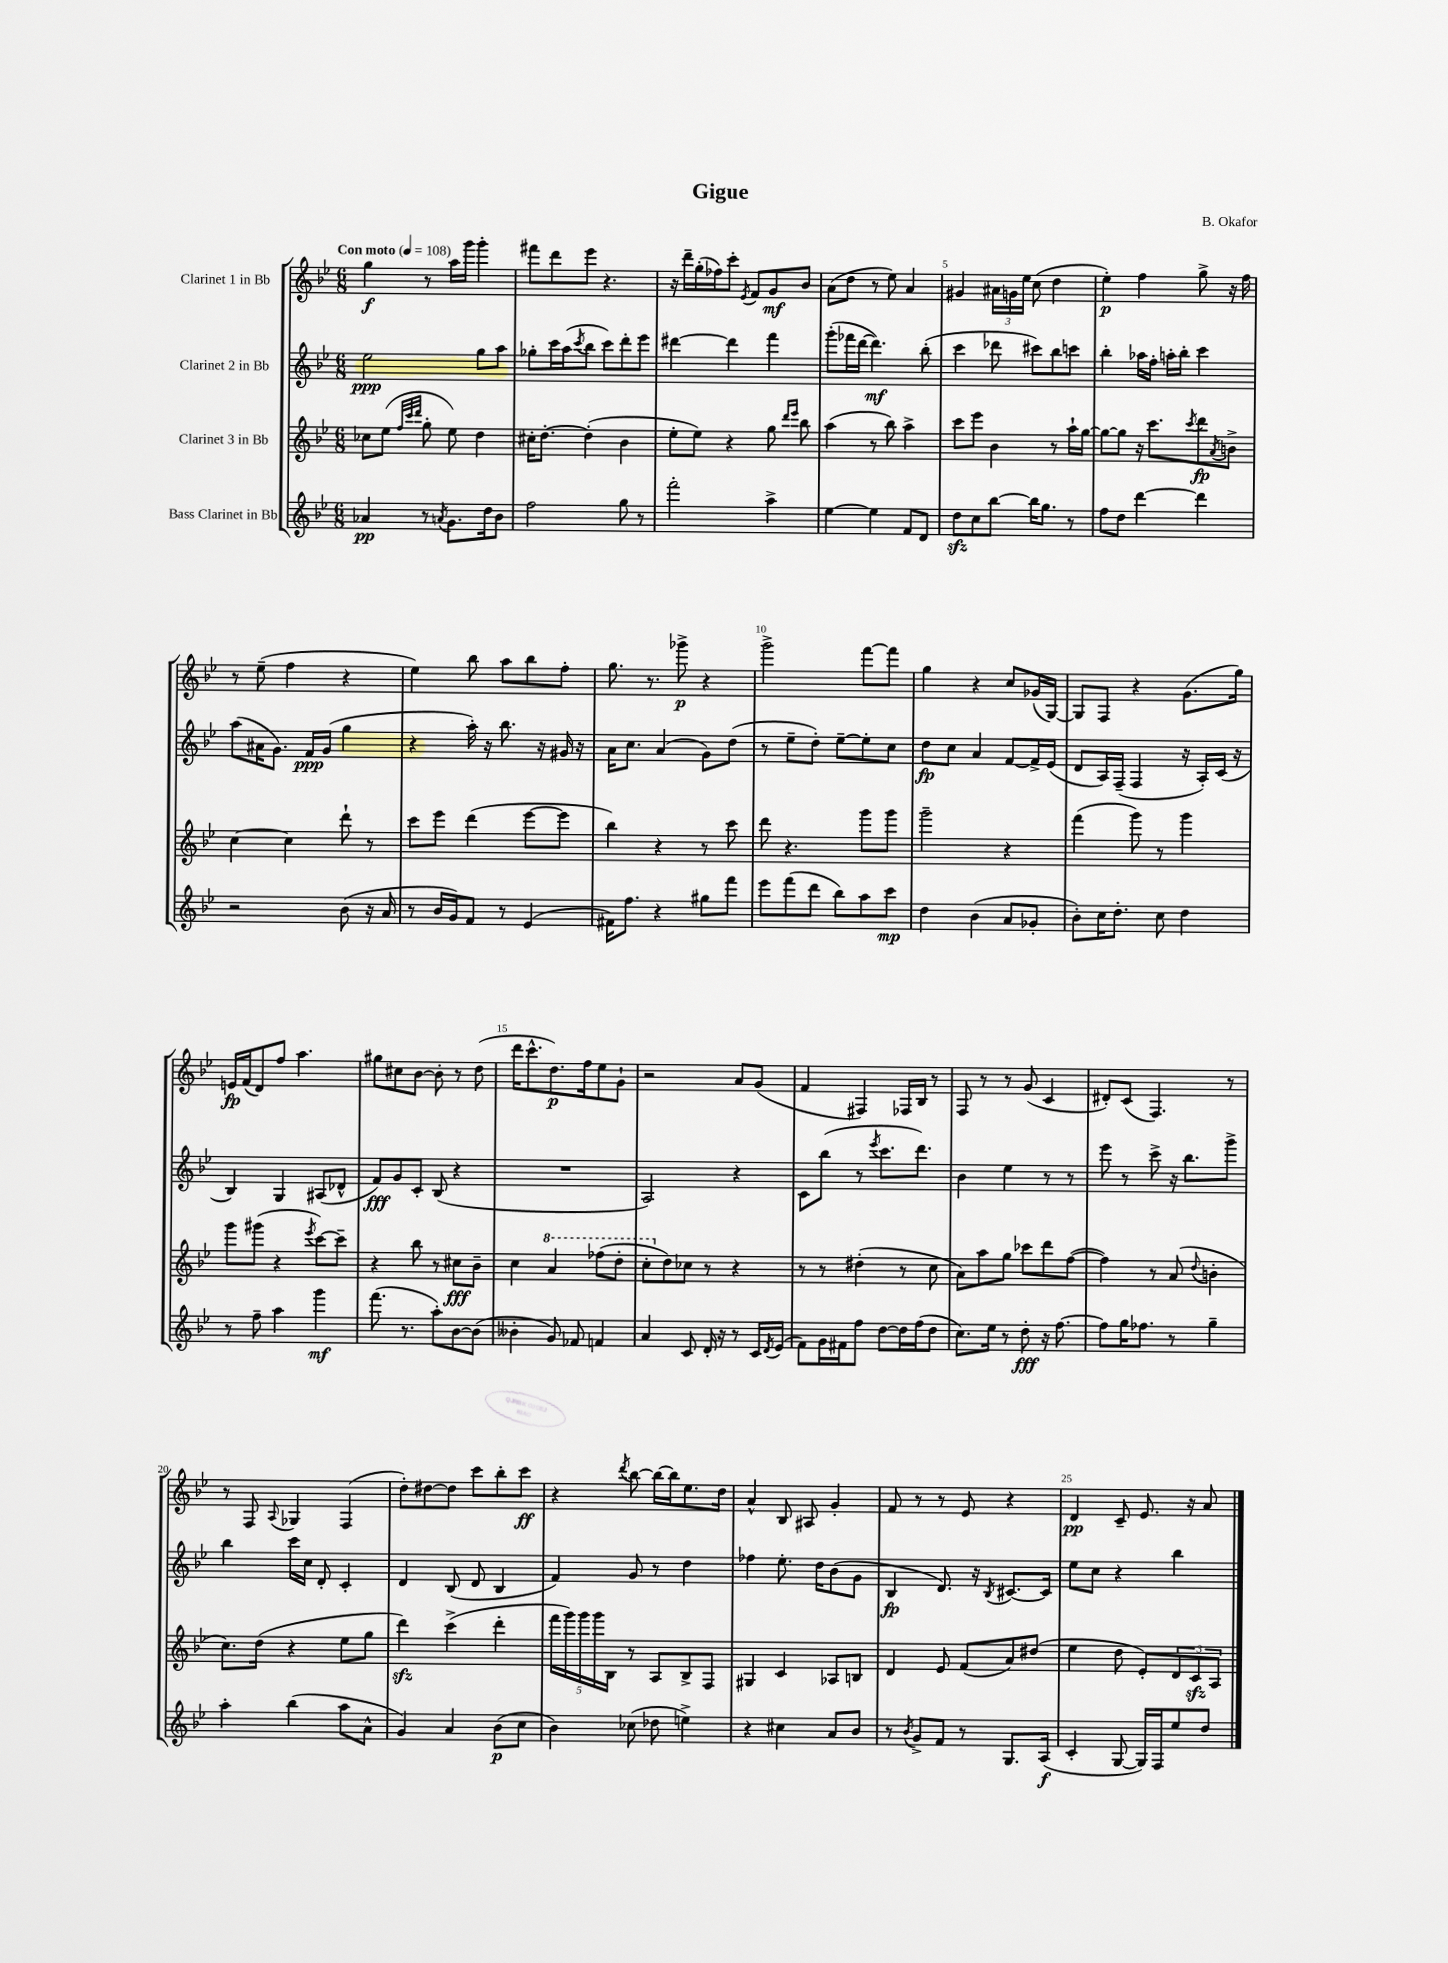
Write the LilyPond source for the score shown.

\header { title = "Gigue" composer = "B. Okafor" }
<<
\new StaffGroup <<
\new Staff = "s0" \with { instrumentName = "Clarinet 1 in Bb" } {
    \clef treble \key bes \major \numericTimeSignature \time 6/8 \tempo "Con moto" 4 = 108
    g''4\f r8 a''16 g'''16 g'''4-. |
    fis'''8 d'''8 ees'''8 r4. |
    r16 d'''16-- g''16-.( fes''16) c'''8-. \acciaccatura { ees'8 } f'8 g'8\mf bes'8 |
    a'8( d''8 r8 ees''8) a'4 |
    gis'4 \tuplet 3/2 { ais'16 g'16 ees''16 } c''8( d''4 |
    ees''4-.\p) f''4 g''8-> r16 f''16 |
    r8 ees''8--( f''4 r4 |
    ees''4) bes''8 a''8 bes''8 f''8-. |
    g''8. r8. ges'''8->\p r4 |
    g'''2-> f'''8~ f'''8 |
    g''4 r4 c''8 ges'16( g16~) |
    g8 f8 r4 g'8.( g''16) |
    e'16\fp f'16( d'8) f''8 a''4. |
    gis''8 cis''8 bes'8~ bes'8-. r8 d''8( |
    d'''16 c'''8.-^ d''8.\p) f''16 ees''8 g'8-! |
    r2 a'8 g'8( |
    f'4 fis4) fes16 bes16 r8 |
    f8 r8 r8 g'8( c'4 |
    dis'8-.) c'8( f4.) r8 |
    r8 f8 \appoggiatura { a8 } ges4 f4( |
    d''8-.) dis''8~ dis''8 c'''8 bes''8-. c'''8\ff |
    r4 \acciaccatura { d'''8 } bes''8~ bes''16~ bes''16 ees''8. d''16 |
    a'4-^ bes8 ais8 g'4-. |
    f'8 r8 r8 ees'8 r4 |
    d'4\pp c'8-- ees'8. r16 a'8 \bar "|." |
}
\new Staff = "s1" \with { instrumentName = "Clarinet 2 in Bb" } {
    \clef treble \key bes \major \numericTimeSignature \time 6/8
    ees''2\ppp g''8 a''8 |
    ges''8-. c'''16 a''16( \acciaccatura { c'''8 } bes''8 c'''8) d'''8-. ees'''8 |
    dis'''4~ dis'''4 f'''4 |
    g'''8-.( fes'''16 d'''16~ d'''4.\mf) bes''8-.( |
    c'''4 des'''8 cis'''8) bes''8 c'''8 |
    bes''4-. aes''16 f''16-. a''16-. bes''16-. c'''4 |
    a''8( ais'16 g'8.) f'16\ppp g'16( g''4 |
    r4 a''16-.) r16 bes''8. r16 gis'16 r16 |
    a'16 c''8. a'4( g'8) d''8( |
    r8 ees''8-- d''8-.) ees''8~-- ees''8-. c''8 |
    d''8\fp c''8 a'4 f'8~ f'16-> ees'16( |
    d'8 a16) f16--( f4 r16 a16-.) c'16( r16 |
    bes4) g4 ais8( des'8-^ |
    f'8\fff) g'8 c'8-. bes8( r4 |
    R2. |
    a2) r4 |
    c'8 bes''8( r8 \acciaccatura { ees'''8 } c'''8. d'''8.) |
    bes'4 ees''4 r8 r8 |
    ees'''8 r8 c'''8-> r16 bes''8. g'''8-> |
    bes''4 c'''16 c''16 d'8-. c'4-. |
    d'4 bes8( d'8 bes4 |
    f'4) g'8 r8 d''4 |
    fes''4 ees''8.-. d''16 bes'8( g'8 |
    bes4\fp d'8.) r16 \acciaccatura { bes8 } cis'8.~ cis'16 |
    ees''8 c''8 r4 bes''4 \bar "|." |
}
\new Staff = "s2" \with { instrumentName = "Clarinet 3 in Bb" } {
    \clef treble \key bes \major \numericTimeSignature \time 6/8
    ces''8 ees''8( \grace { f''32 c'''32 d'''32 } g''8-. ees''8) d''4 |
    cis''16-. d''8.~-. d''4-.( bes'4 |
    ees''8-. ees''8) r4 g''8 \grace { d'''16 ees'''16 } bes''8 |
    a''4( r8 bes''8) a''4-> |
    c'''8 ees'''8 bes'4 r8 a''16-! g''16~ |
    g''8~ g''8 r16 c'''8. \acciaccatura { c'''8 } d'''8\fp \acciaccatura { a'8 } b'8-> |
    c''4~ c''4 d'''8-! r8 |
    c'''8 ees'''8 d'''4( ees'''8~ ees'''8 |
    bes''4) r4 r8 c'''8 |
    d'''8 r4. g'''8 g'''8 |
    g'''2-- r4 |
    f'''4( g'''8) r8 g'''4 |
    g'''8 gis'''8( r4 \acciaccatura { ees'''8 } c'''8~) c'''8-- |
    r4 bes''8 r8 cis''8\fff bes'8-- |
    c''4 \ottava #1 a''4 fes'''8( d'''8-. |
    c'''8-. \ottava #0 d''8) ces''8 r8 r4 |
    r8 r8 dis''4-.( r8 c''8 |
    a'8) a''8 g''8 ces'''8 d'''8 f''8~( |
    f''4) r8 a'8( \appoggiatura { d''8 } b'4-. |
    c''8.) d''16( r4 ees''8 g''8 |
    d'''4\sfz) c'''4->( d'''4-. |
    \tuplet 5/4 { f'''16 g'''16) g'''16 g'''16 bes16 } r8 a8 bes8-> f8 |
    gis4 c'4 aes8 b8 |
    d'4 ees'8 f'8( a'8) dis''8( |
    ees''4 d''8 ees'8-.) \tuplet 3/2 { d'8 c'8\sfz a8 } \bar "|." |
}
\new Staff = "s3" \with { instrumentName = "Bass Clarinet in Bb" } {
    \clef treble \key bes \major \numericTimeSignature \time 6/8
    aes'4\pp r8 \acciaccatura { a'8 } g'8. d''16 bes'8 |
    f''2 g''8 r8 |
    f'''2-. a''4-> |
    ees''4~ ees''4 f'8 d'8 |
    d''8\sfz c''8 bes''8~ bes''16 g''8. r8 |
    f''8 d''8 d'''4~ d'''4 |
    r2 bes'8( r16 a'16 |
    r8 bes'16 g'16) f'8 r8 ees'4( |
    fis'16) f''8. r4 gis''8 f'''8 |
    ees'''8 f'''8( d'''8 bes''8) a''8 c'''8\mp |
    d''4 bes'4( a'8 ges'8-. |
    bes'8-.) c''16 d''8.-. c''8 d''4 |
    r8 f''8-- a''4 g'''4\mf |
    f'''8.( r8. a''8-.) bes'8~ bes'8( |
    beses'4-. g'8) fes'8 f'4 |
    a'4 c'8 d'16-. r16 r8 c'16 \acciaccatura { d'8 } ees'16( |
    f'8) g'16 fis'16 f''8 d''8~ d''16 f''16( d''8 |
    c''8.) ees''16 r8 d''8-.\fff r16 f''8.~ |
    f''8 g''16 fes''8. r8 g''4-- |
    a''4-. bes''4( a''8 a'8-^ |
    g'4) a'4 bes'8\p( c''8 |
    bes'4) ces''8( des''8 e''4->) |
    r4 cis''4 a'8 bes'8 |
    r8 \acciaccatura { bes'8 } g'8-> f'8 r8 g8. a16\f( |
    c'4-. g8~ g16) f16 ees''8 d''8 \bar "|." |
}
>>
>>
\layout { \context { \Score \override BarNumber.break-visibility = ##(#f #t #t) barNumberVisibility = #(every-nth-bar-number-visible 5) } }
